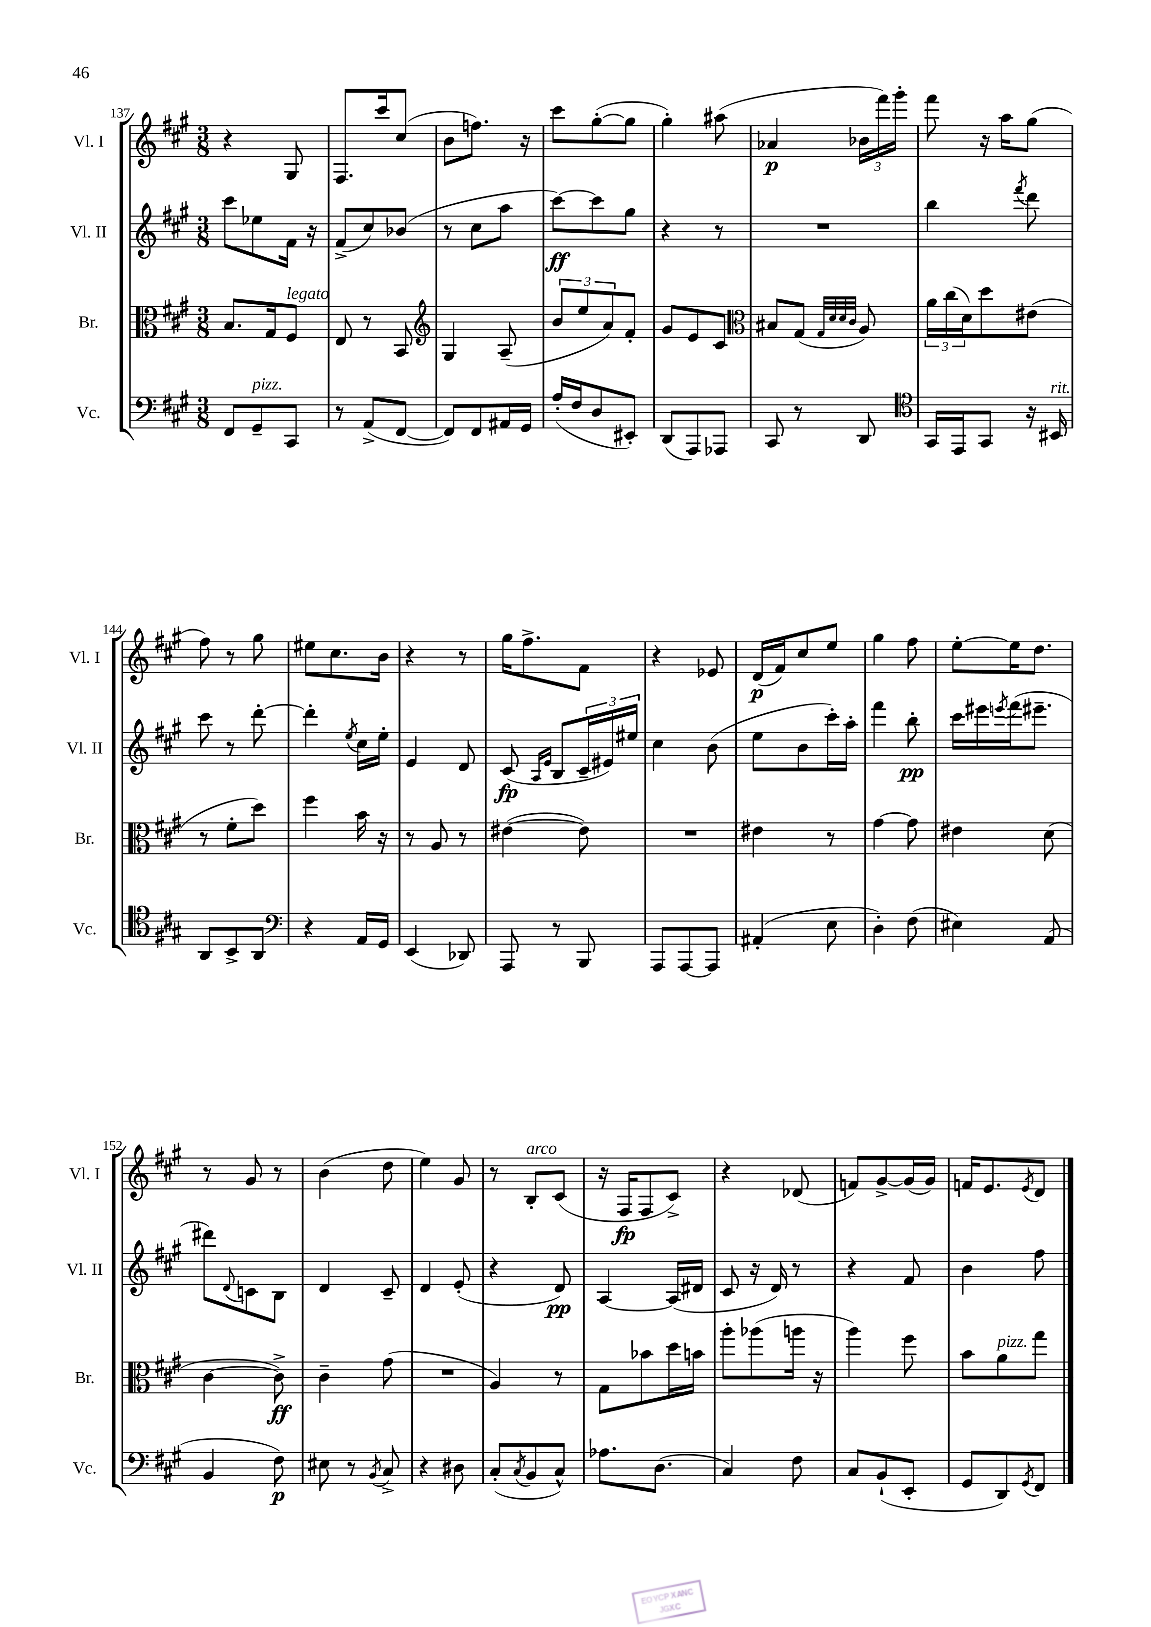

**kern	**dynam	**kern	**dynam	**kern	**dynam	**kern	**dynam
*part4	*part4	*part3	*part3	*part2	*part2	*part1	*part1
*staff4	*staff4	*staff3	*staff3	*staff2	*staff2	*staff1	*staff1
*I"Vc.	*	*I"Br.	*	*I"Vl. II	*	*I"Vl. I	*
*I'Vc.	*	*I'Br.	*	*I'Vl. II	*	*I'Vl. I	*
*clefF4	*	*clefC3	*	*clefG2	*	*clefG2	*
*k[f#c#g#]	*	*k[f#c#g#]	*	*k[f#c#g#]	*	*k[f#c#g#]	*
*M3/8	*	*M3/8	*	*M3/8	*	*M3/8	*
=137	=137	=137	=137	=137	=137	=137	=137
8FF#/L	.	8.B/L	.	8ccc#\L	.	4r	.
!LO:TX:a:i:t=pizz.	!	!	!	!	!	!	!
8GG#~/	.	.	.	8ee-X\	.	.	.
.	.	16G#/k	.	.	.	.	.
!	!	!LO:TX:a:i:t=legato	!	!	!	!	!
8CC#/J	.	8F#/J	.	16f#\Jk	.	8G#/	.
.	.	.	.	16r	.	.	.
=138	=138	=138	=138	=138	=138	=138	=138
8r	.	8E/	.	(8f#^/L	.	8.F#/L	.
(8AA^/L	.	8r	.	8cc#/)	.	.	.
.	.	.	.	.	.	16ccc#/k	.
[8FF#/J	.	8BB/	.	(8b-X/J	.	(8cc#/J	.
=139	=139	=139	=139	=139	=139	=139	=139
*	*	*clefG2	*	*	*	*	*
8FF#/L])	.	4G#/	.	8r	.	8b\L	.
8FF#/	.	.	.	8cc#\L	.	8.ffn\J)	.
16AA#X/L	.	(8A~/	.	8aa\J	.	.	.
16GG#/JJ	.	.	.	.	.	16r	.
=140	=140	=140	=140	=140	=140	=140	=140
(16A'/LL	.	12b/L	.	[8ccc#\L)	ff	8ccc#\L	.
16F#/J	.	.	.	.	.	.	.
.	.	12ee/	.	.	.	.	.
8D/	.	.	.	8ccc#\]	.	([8gg#'\	.
.	.	12a/)	.	.	.	.	.
8EE#X'/J)	.	8f#'/J	.	8gg#\J	.	8gg#\J]	.
=141	=141	=141	=141	=141	=141	=141	=141
(8DD/L	.	8g#/L	.	4r	.	4gg#'\)	.
8AAA/)	.	8e/	.	.	.	.	.
8AAA-X/J	.	8c#/J	.	8r	.	(8aa#X\	.
=142	=142	=142	=142	=142	=142	=142	=142
*	*	*clefC3	*	*	*	*	*
8CC#/	.	8B#X/L	.	4.r	.	4a-X/	p
8r	.	(8G#/J	.	.	.	.	.
.	.	32qqG#/LLL	.	.	.	.	.
.	.	32qqd/	.	.	.	.	.
.	.	32qqd/	.	.	.	.	.
.	.	32qqc#/JJJ	.	.	.	.	.
8DD/	.	8A/)	.	.	.	24b-X\LL	.
.	.	.	.	.	.	24fff#\)	.
.	.	.	.	.	.	24ggg#'\JJ	.
=143	=143	=143	=143	=143	=143	=143	=143
*clefC4	*	*	*	*	*	*	*
16GG#/LL	.	24a\LL	.	4bb\	.	8fff#\	.
.	.	(24cc#\	.	.	.	.	.
16EE/J	.	.	.	.	.	.	.
.	.	24d\J)	.	.	.	.	.
8GG#/J	.	8dd\	.	.	.	16r	.
.	.	.	.	.	.	16aa\KL	.
.	.	.	.	8qfff#/	.	.	.
16r	.	(8e#X\J	.	8ddd\	.	(8gg#\J	.
!LO:TX:a:i:t=rit.	!	!	!	!	!	!	!
16BB#X/	.	.	.	.	.	.	.
!!LO:LB:g=z
=144	=144	=144	=144	=144	=144	=144	=144
8AA/L	.	8r	.	8ccc#\	.	8ff#\)	.
8BB^/	.	8f#'\L	.	8r	.	8r	.
8AA/J	.	8dd\J)	.	[8ddd'\	.	8gg#\	.
=145	=145	=145	=145	=145	=145	=145	=145
*clefF4	*	*	*	*	*	*	*
4r	.	4ff#\	.	4ddd'\]	.	8ee#X\L	.
.	.	.	.	.	.	8.cc#\	.
.	.	.	.	8qee/	.	.	.
16AA/LL	.	16b\	.	16cc#\LL	.	.	.
16GG#/JJ	.	16r	.	16ee'\JJ	.	16b\Jk	.
=146	=146	=146	=146	=146	=146	=146	=146
(4EE/	.	8r	.	4e/	.	4r	.
.	.	8A/	.	.	.	.	.
8DD-X/)	.	8r	.	8d/	.	8r	.
=147	=147	=147	=147	=147	=147	=147	=147
8AAA/	.	([4e#X\	.	(8c#/	fp	16gg#\KL	.
.	.	.	.	.	.	8.ff#^\	.
.	.	.	.	16qqA/LL	.	.	.
.	.	.	.	16qqe/JJ	.	.	.
8r	.	.	.	8B/L	.	.	.
8BBB/	.	8e#\])	.	24c#~/L	.	8f#\J	.
.	.	.	.	24e#X/)	.	.	.
.	.	.	.	24ee#X/JJ	.	.	.
=148	=148	=148	=148	=148	=148	=148	=148
8AAA/L	.	4.r	.	4cc#\	.	4r	.
[8AAA/	.	.	.	.	.	.	.
8AAA/J]	.	.	.	(8b\	.	8e-X/	.
=149	=149	=149	=149	=149	=149	=149	=149
(4AA#X'/	.	4e#X\	.	8ee\L	.	(16d/LL	p
.	.	.	.	.	.	16f#/J)	.
.	.	.	.	8b\	.	8cc#/	.
8E\	.	8r	.	16ccc#'\L)	.	8ee/J	.
.	.	.	.	16aa'\JJ	.	.	.
=150	=150	=150	=150	=150	=150	=150	=150
4D'\)	.	[4g#\	.	4fff#\	.	4gg#\	.
(8F#\	.	8g#\]	.	8bb'\	pp	8ff#\	.
=151	=151	=151	=151	=151	=151	=151	=151
4E#X\)	.	4e#X\	.	16ccc#\LL	.	[8ee'\L	.
.	.	.	.	16eee#X\	.	.	.
.	.	.	.	8qeeen/	.	.	.
.	.	.	.	(16fff#\J	.	16ee\K]	.
.	.	.	.	8.eee#X~\J	.	8.dd\J	.
(8AA/	.	(8d\	.	.	.	.	.
!!LO:LB:g=z
=152	=152	=152	=152	=152	=152	=152	=152
4BB/	.	[4c#\	.	8ddd#X\L)	.	8r	.
.	.	.	.	8qqd/	.	.	.
.	.	.	.	8cn\	.	8g#/	.
8F#\)	p	8c#^\])	ff	8B\J	.	8r	.
=153	=153	=153	=153	=153	=153	=153	=153
8E#X\	.	4c#~\	.	4d/	.	(4b\	.
8r	.	.	.	.	.	.	.
8qBB/	.	.	.	.	.	.	.
8C#^/	.	(8g#\	.	8c#~/	.	8dd\	.
=154	=154	=154	=154	=154	=154	=154	=154
4r	.	4.r	.	4d/	.	4ee\)	.
8D#X\	.	.	.	(8e'/	.	8g#/	.
=155	=155	=155	=155	=155	=155	=155	=155
(8C#'/L	.	4A/)	.	4r	.	8r	.
8qC#/	.	.	.	.	.	.	.
!	!	!	!	!	!	!LO:TX:a:i:t=arco	!
8BB/	.	.	.	.	.	8B'/L	.
8C#^^/J)	.	8r	.	8d/)	pp	(8c#/J	.
=156	=156	=156	=156	=156	=156	=156	=156
8.A-X\L	.	8G#\L	.	[4A/	.	16r	.
.	.	.	.	.	.	16F#/KL	fp
.	.	8b-X\	.	.	.	8F#/	.
(8.D\J	.	.	.	.	.	.	.
.	.	16dd\L	.	(16A/LL]	.	8c#^/J)	.
.	.	16bn\JJ	.	16d#X/JJ	.	.	.
=157	=157	=157	=157	=157	=157	=157	=157
4C#/)	.	8aa'\L	.	8c#/	.	4r	.
.	.	(8aa-X\	.	16r	.	.	.
.	.	.	.	16d/)	.	.	.
8F#\	.	16aan\Jk	.	8r	.	(8d-X/	.
.	.	16r	.	.	.	.	.
=158	=158	=158	=158	=158	=158	=158	=158
8C#/L	.	4aa\)	.	4r	.	8fn/L)	.
(8BB`/	.	.	.	.	.	[8g#^/	.
8EE'/J	.	8ff#\	.	8f#/	.	(16g#/L]	.
.	.	.	.	.	.	16g#/JJ)	.
=159	=159	=159	=159	=159	=159	=159	=159
8GG#/L	.	8b\L	.	4b\	.	16fn/KL	.
.	.	.	.	.	.	8.e/	.
!	!	!LO:TX:a:i:t=pizz.	!	!	!	!	!
8DD/)	.	8a\	.	.	.	.	.
8qGG#/	.	.	.	.	.	8qe/	.
8FF#/J	.	8gg#\J	.	8ff#\	.	8d/J	.
==	==	==	==	==	==	==	==
*-	*-	*-	*-	*-	*-	*-	*-
